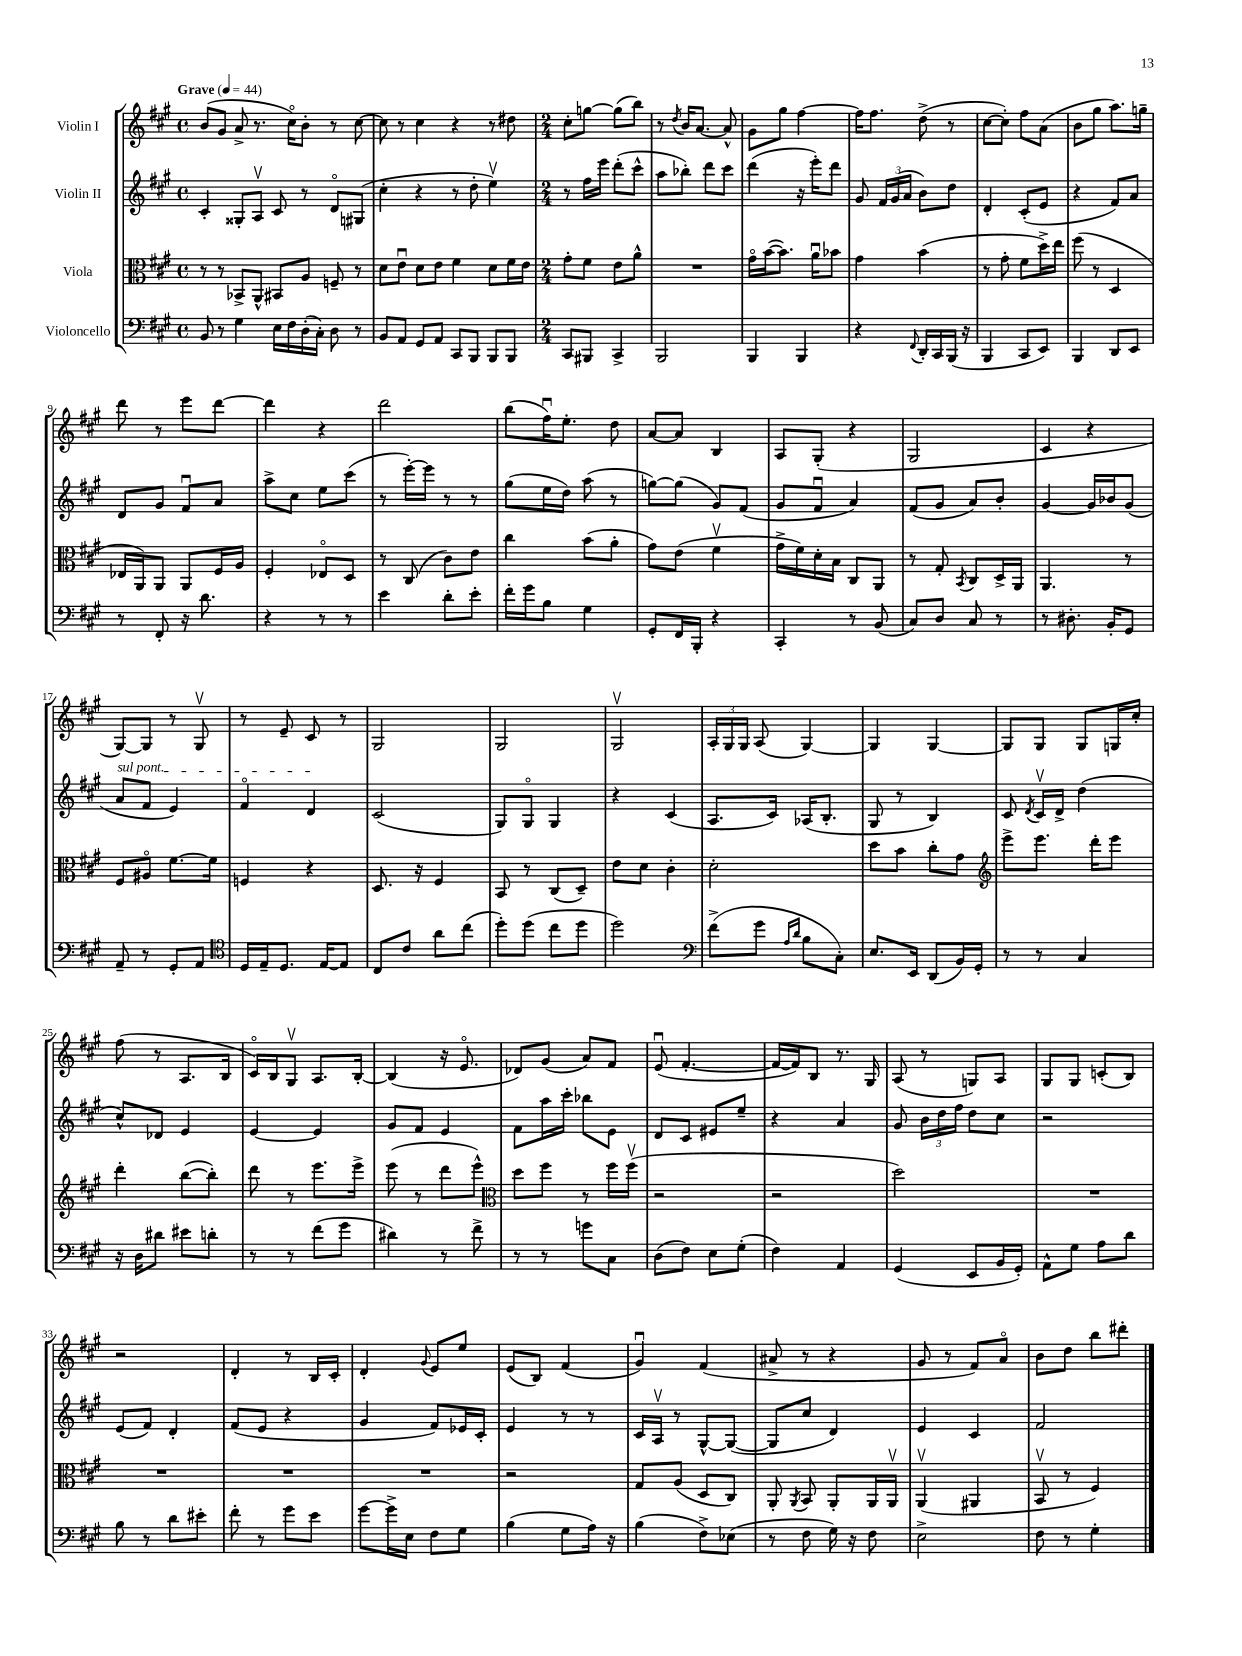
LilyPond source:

<<
\new StaffGroup <<
\new Staff = "s0" \with { instrumentName = "Violin I" } {
    \clef treble \key a \major \defaultTimeSignature \time 4/4 \tempo "Grave" 4 = 44
    \autoBeamOff b'8[( gis'8] a'8-> r8. cis''16[\flageolet) b'8]-. r8 cis''8~ |
    cis''8 r8 cis''4 r4 r8 dis''8 |
    \numericTimeSignature \time 2/4 cis''8[-. g''8]~ g''8[( b''8]) |
    r8 \acciaccatura { d''8 } b'16[ a'8.]~ a'8-^ |
    gis'8[ gis''8] fis''4~ |
    fis''16[ fis''8.] d''8->( r8 |
    cis''8[~ cis''8]-.) fis''8[ a'8]( |
    b'8[ gis''8] a''8.[) g''16]-- |
    d'''8 r8 e'''8[ d'''8]~ |
    d'''4 r4 |
    d'''2 |
    b''8[( fis''16\downbow) e''8.]-. d''8 |
    a'8[~ a'8] b4 |
    a8[ gis8]-.( r4 |
    gis2 |
    cis'4 r4 |
    gis8[~) gis8] r8 gis8\upbow |
    r8 e'8-- cis'8 r8 |
    gis2 |
    gis2 |
    gis2\upbow |
    \tuplet 3/2 { a16[-. gis16 gis16] } a8( gis4~) |
    gis4 gis4~ |
    gis8[ gis8] gis8[ g16 cis''16]-. |
    fis''8( r8 a8.[ b16] |
    cis'16[\flageolet) b16 gis8]\upbow a8.[ b16]~-. |
    b4( r16 e'8.\flageolet |
    des'8[) gis'8]( a'8[) fis'8] |
    e'8\downbow( fis'4.~-. |
    fis'16[~ fis'16) b8] r8. gis16 |
    a8( r8 g8[) a8] |
    gis8[ gis8] c'8[-.( b8]) |
    r2 |
    d'4-. r8 b16[ cis'16]-. |
    d'4-. \appoggiatura { gis'8 } e'8[ e''8] |
    e'8[( b8]) fis'4( |
    gis'4\downbow) fis'4( |
    ais'8-> r8 r4 |
    gis'8 r8 fis'8[) a'8]\flageolet |
    b'8[ d''8] b''8[ dis'''8]-. \bar "|." |
}
\new Staff = "s1" \with { instrumentName = "Violin II" } {
    \clef treble \key a \major \defaultTimeSignature \time 4/4
    \autoBeamOff cis'4-. gisis8[-. a8]\upbow cis'8 r8 d'8[\flageolet gis8]( |
    cis''4-. r4 r8 d''8-. e''4\upbow) |
    \numericTimeSignature \time 2/4 r8 fis''16[ e'''16] d'''8[-.( cis'''8]-^ |
    a''8[ bes''8]-.) d'''8[ cis'''8] |
    d'''4( r16 e'''16[-.) d'''8] |
    gis'8 \tuplet 3/2 { fis'16[ gis'16( a'16] } b'8[) d''8] |
    d'4-. cis'8[-.( e'8] |
    r4 fis'8[) a'8] |
    d'8[ gis'8] fis'8[\downbow a'8] |
    a''8[-> cis''8] e''8[ cis'''8]( |
    r8 e'''16[~-.) e'''16] r8 r8 |
    gis''8[( e''16 d''16]) a''8( r8 |
    g''8[~) g''8]( gis'8[) fis'8]( |
    gis'8[ fis'8]\downbow a'4) |
    fis'8[( gis'8] a'8[) b'8]-. |
    gis'4~ gis'16[ bes'16 gis'8]( |
    \once \override TextSpanner.bound-details.left.text = \markup { \italic "sul pont." } a'8[\startTextSpan fis'8] e'4) |
    fis'4\flageolet d'4\stopTextSpan |
    cis'2( |
    gis8[) gis8]\flageolet gis4 |
    r4 cis'4( |
    a8.[ cis'16]) aes16[( b8.]-. |
    gis8 r8 b4) |
    cis'8 \acciaccatura { d'8 } cis'16[\upbow d'16]-> d''4( |
    cis''8[-^) des'8] e'4 |
    e'4~ e'4 |
    gis'8[ fis'8] e'4 |
    fis'8[ a''16 cis'''16]-. bes''8[ e'8] |
    d'8[ cis'8] eis'8[ e''8]-- |
    r4 a'4 |
    gis'8 \tuplet 3/2 { b'16[ d''16 fis''16] } d''8[ cis''8] |
    r2 |
    e'8[( fis'8]) d'4-. |
    fis'8[( e'8] r4 |
    gis'4 fis'8[) ees'16 cis'16]-. |
    e'4 r8 r8 |
    cis'16[ a16]\upbow r8 gis8[~-^ gis8]~( |
    gis8[ cis''8] d'4) |
    e'4 cis'4 |
    fis'2 \bar "|." |
}
\new Staff = "s2" \with { instrumentName = "Viola" } {
    \clef alto \key a \major \defaultTimeSignature \time 4/4
    \autoBeamOff r8 r8 bes,8[-> a,8]-^ bis,8[ a8] f8-- r8 |
    d'8[ e'8]\downbow d'8[ e'8] fis'4 d'8[ fis'16 e'16] |
    \numericTimeSignature \time 2/4 gis'8[-. fis'8] e'8[ a'8]-^ |
    R2 |
    gis'16[\flageolet b'16~( b'8.]) a'16[\downbow bes'8] |
    gis'4 b'4( |
    r8 gis'8-. fis'8[ d''16->) e''16] |
    fis''8( r8 d4 |
    ees16[ a,16) a,8] a,8[ fis16 a16] |
    fis4-. ees8[\flageolet d8] |
    r8 cis8( cis'8[) e'8] |
    cis''4 b'8[( a'8]-. |
    gis'8[) e'8]( fis'4\upbow |
    gis'16[-> fis'16) d'16-. b16] cis8[ a,8] |
    r8 gis8-. \acciaccatura { b,8 } cis8[ d16-> a,16] |
    a,4. r8 |
    fis8[ ais8]\flageolet fis'8.[~ fis'16] |
    f4 r4 |
    d8. r16 fis4 |
    b,8 r8 cis8[( d8]--) |
    e'8[ d'8] cis'4-. |
    d'2-. |
    d''8[ b'8] cis''8[-. gis'8] |
    \clef treble e'''8[-> e'''8.] d'''16[-. e'''8] |
    d'''4-. b''8[~( b''8]-.) |
    d'''8 r8 e'''8.[ e'''16]-> |
    e'''8( r8 d'''8[ e'''8]-^) |
    \clef alto d''8[ fis''8] r8 fis''16[ fis''16]\upbow( |
    r2 |
    r2 |
    d''2) |
    R2 |
    R2 |
    R2 |
    R2 |
    r2 |
    gis8[ a8]( d8[ cis8]) |
    a,8-. \acciaccatura { a,8 } b,8 a,8[-. a,16 a,16]\upbow |
    a,4\upbow( ais,4 |
    b,8\upbow r8 fis4) \bar "|." |
}
\new Staff = "s3" \with { instrumentName = "Violoncello" } {
    \clef bass \key a \major \defaultTimeSignature \time 4/4
    \autoBeamOff b,8 r8 gis4 e16[ fis16 d16-.( cis16]-.) d8 r8 |
    b,8[ a,8] gis,8[ a,8] cis,8[ b,,8] b,,8[ b,,8] |
    \numericTimeSignature \time 2/4 cis,8[ bis,,8] cis,4-> |
    b,,2 |
    b,,4 b,,4 |
    r4 \appoggiatura { fis,8 } d,16[-. cis,16 b,,16]( r16 |
    b,,4 cis,8[ e,8]) |
    b,,4 d,8[ e,8] |
    r8 fis,8-. r16 d'8. |
    r4 r8 r8 |
    e'4 d'8[-. e'8]-. |
    fis'16[-. gis'16 b8] gis4 |
    gis,8[-. fis,16 b,,16]-. r4 |
    cis,4-. r8 b,8( |
    cis8[) d8] cis8 r8 |
    r8 dis8.-. b,16[-. gis,8] |
    a,8-- r8 gis,8[-. a,8] |
    \clef tenor d16[ e16-- d8.] e16[~ e8] |
    cis8[ cis'8] a'8[ cis''8]( |
    d''8[-.) d''8]( cis''8[ d''8] |
    d''2) |
    \clef bass fis'8[->( gis'8] \grace { a16[ d'16] } b8[ cis8]-.) |
    e8.[ e,16] d,8[( b,16) gis,16]-. |
    r8 r8 cis4 |
    r16 d16[ dis'8] eis'8[ d'8]-. |
    r8 r8 fis'8[( gis'8] |
    dis'4) r8 fis'8-> |
    r8 r8 g'8[ cis8] |
    d8[( fis8]) e8[ gis8]-.( |
    fis4) a,4 |
    gis,4( e,8[ b,16 gis,16]-.) |
    a,8[-^ gis8] a8[ d'8] |
    b8 r8 d'8[ eis'8]-. |
    fis'8-. r8 gis'8[ e'8] |
    gis'8[~ gis'16-> e16] fis8[ gis8] |
    b4( gis8[ a16]) r16 |
    b4( fis8[->) ees8]( |
    r8 fis8 gis16) r16 fis8 |
    e2-> |
    fis8 r8 gis4-. \bar "|." |
}
>>
>>
